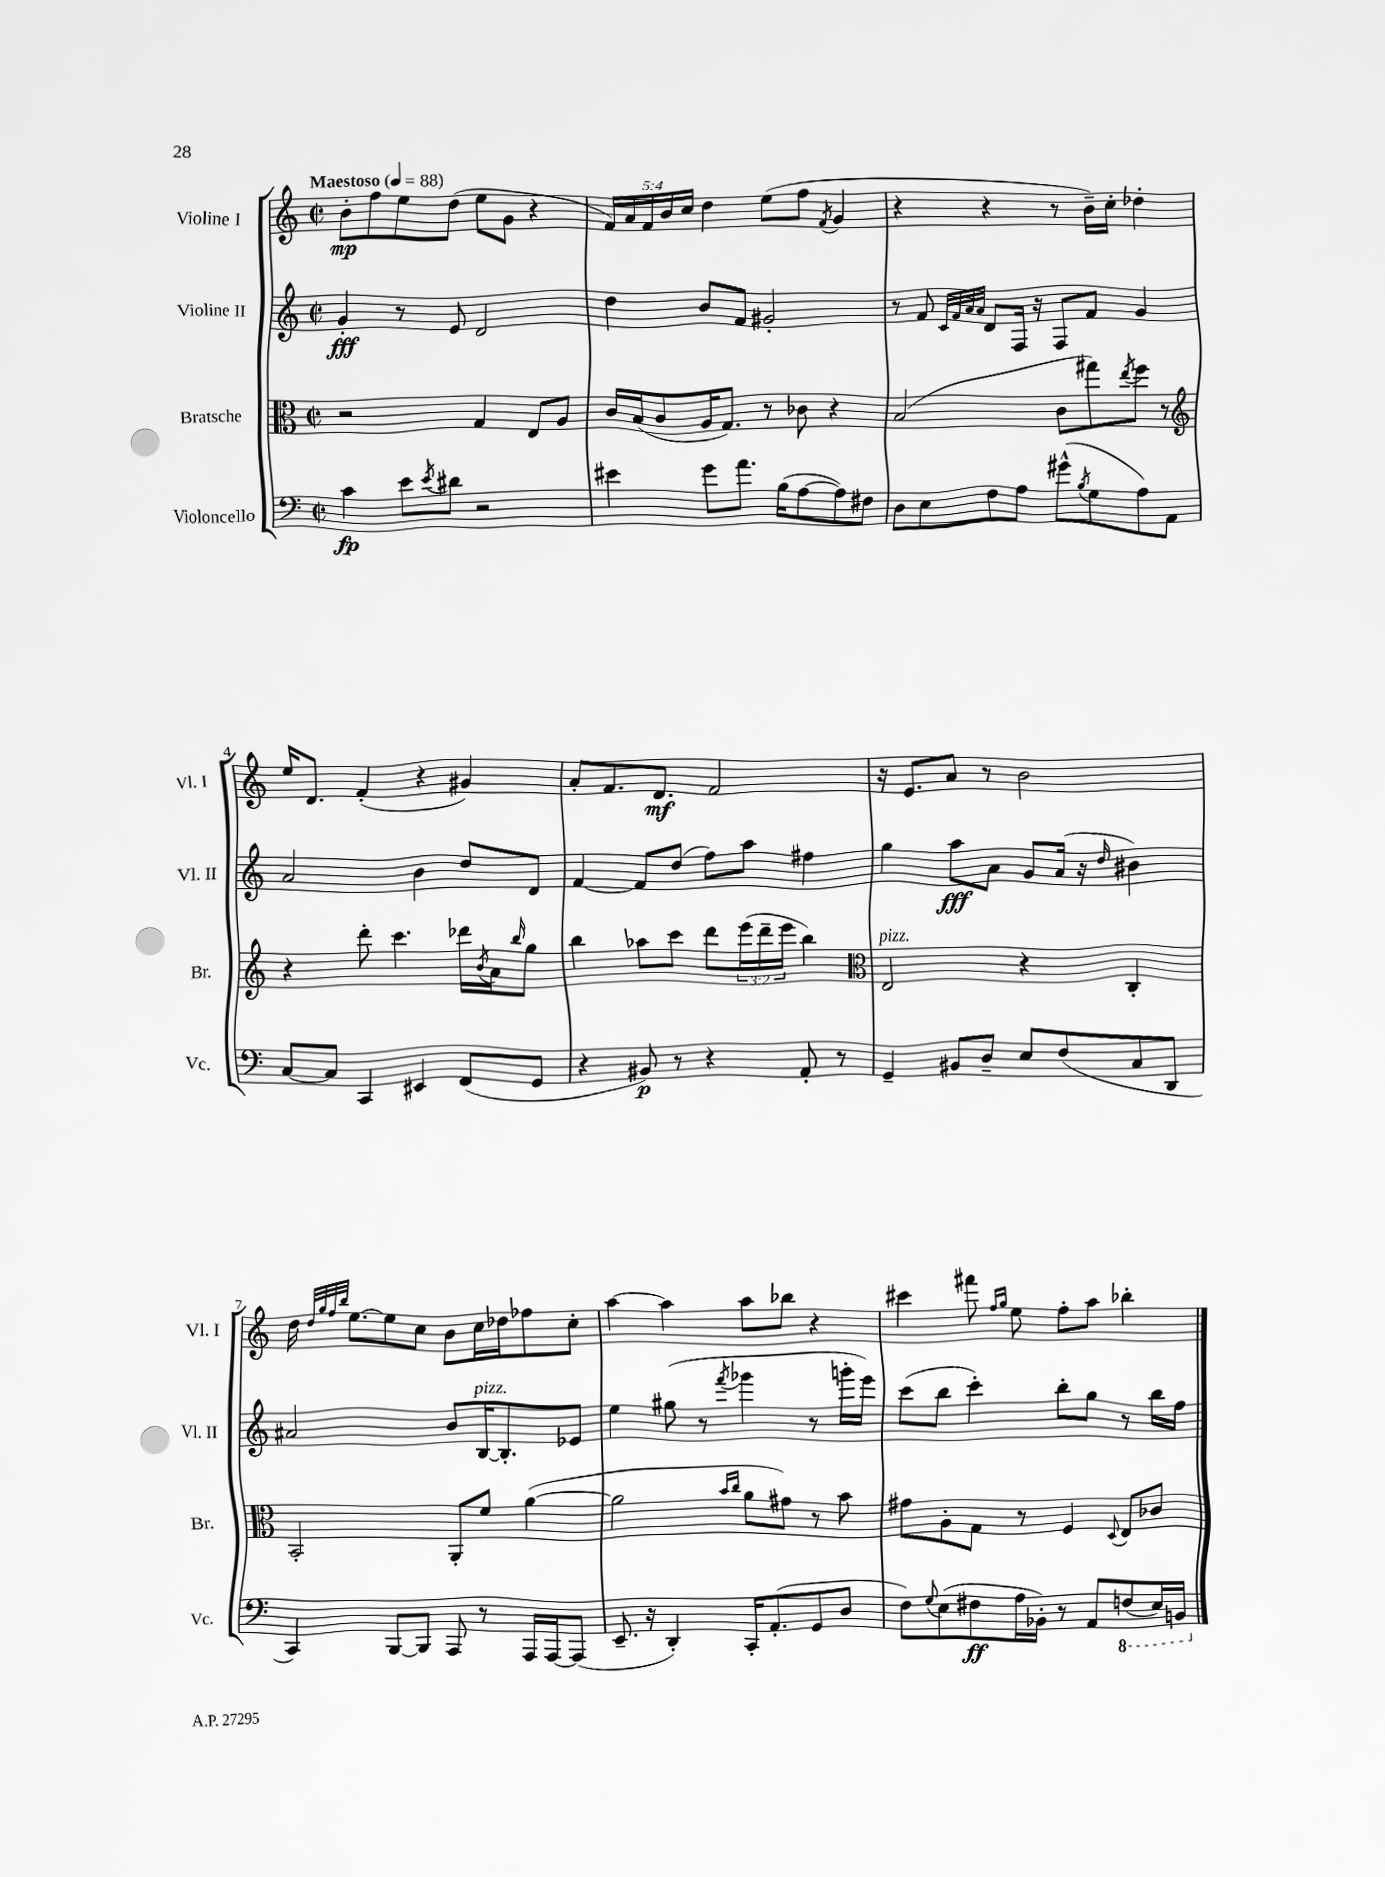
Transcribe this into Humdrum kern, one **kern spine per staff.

**kern	**kern	**kern	**kern
*staff4	*staff3	*staff2	*staff1
*clefF4	*clefC3	*clefG2	*clefG2
*k[]	*k[]	*k[]	*k[]
*M2/2	*M2/2	*M2/2	*M2/2
*met(c|)	*met(c|)	*met(c|)	*met(c|)
*MM88	*MM88	*MM88	*MM88
4c	2r	4g'	8b'
.	.	.	8ff
8e	.	8r	8ee
8qe	.	.	.
8d#	.	8e	(8dd
2r	4G	2d	8ee
.	.	.	8g
.	8E	.	4r
.	8A	.	.
=	=	=	=
4e#	16c	4dd	20f)
.	.	.	20a
.	(16B	.	.
.	.	.	20f
.	8c	.	.
.	.	.	20b
.	.	.	20cc
8g	16A	8b	4dd
.	8.G)	.	.
8.a	.	8f	.
.	8r	2g#'	(8ee
(16B	.	.	.
[8A	8c-	.	8ff
.	.	.	8qf
8A])	4r	.	4g
8F#	.	.	.
=	=	=	=
8D	(2B	8r	4r
8E	.	8f	.
.	.	32qqc	.
.	.	32qqf	.
.	.	32qqa	.
.	.	32qqa	.
8F	.	8d	4r
8A	.	16F	.
.	.	16r	.
(8g#^^	8c	8F	8r
8qB	.	.	.
8G	8gg#)	8f	16b~)
.	.	.	16cc'
.	8qee	.	.
8A)	8ff	4g	4dd-'
8AA	8r	.	.
=	=	=	=
*	*clefG2	*	*
[8C	4r	2a	16ee
.	.	.	8.d
8C]	.	.	.
4CC	8ddd'	.	(4f'
.	4.ccc	.	.
4EE#	.	4b	4r
(8FF	16ddd-	8dd	4g#)
.	8qb	.	.
.	16a	.	.
.	16qqbb	.	.
8GG	8gg	8d	.
=	=	=	=
4r	4bb	[4f	8a'
.	.	.	8.f
8BB#)	8aa-	8f]	.
.	.	.	8.d
8r	8ccc	(8dd	.
4r	8ddd	8ff)	2f
.	(24eee	8aa	.
.	24ddd~	.	.
.	24eee	.	.
8AA'	4bb)	4ff#	.
8r	.	.	.
=	=	=	=
*	*clefC3	*	*
4GG~	2E	4gg	16r
.	.	.	8.e
8BB#	.	8aa	8a
8D~	.	8a	8r
8E	4r	8g	2b
(8F	.	(16a	.
.	.	16r	.
.	.	16qqdd	.
8C	4C'	4b#)	.
8DD	.	.	.
=	=	=	=
4CC)	2BB'	2a#	16dd
.	.	.	32qqdd
.	.	.	32qqgg
.	.	.	32qqff
.	.	.	32qqbb
.	.	.	[8.ee
[8BBB	.	.	8ee]
8BBB]	.	.	8cc
8AAA	8AA'	8b	8b
8r	8f	[16B	16cc
.	.	8.B']	16dd-
16AAA	([4a	.	8ff-
[16AAA	.	.	.
(8AAA]	.	8e-	8cc'
=	=	=	=
8.EE~	2a]	4ee	[4aa
16r	.	.	.
4DD')	.	(8gg#	4aa]
.	.	8r	.
.	16qqb	.	.
.	16qqcc	8qfff	.
16CC'	8a	4ggg-	8aa
(8.AA'	.	.	.
.	8g#)	.	8bb-
8GG	8r	8r	4r
8D	8b	16ggg'	.
.	.	16eee)	.
=	=	=	=
8F)	8g#	(8ccc	4ccc#
8qqG	.	.	.
(8E	8A'	8bb	.
8F#	8G	4ccc')	8fff#
.	.	.	16qqff
.	.	.	16qqgg
16A	8r	.	8ee
16BB-')	.	.	.
8r	4F	8bb'	8ff'
8AA	.	8gg	8aa
.	8qqD	.	.
(8FF	8E	8r	4bb-'
16EE)	8c-	16bb	.
16BBB	.	16ff	.
==	==	==	==
*-	*-	*-	*-
